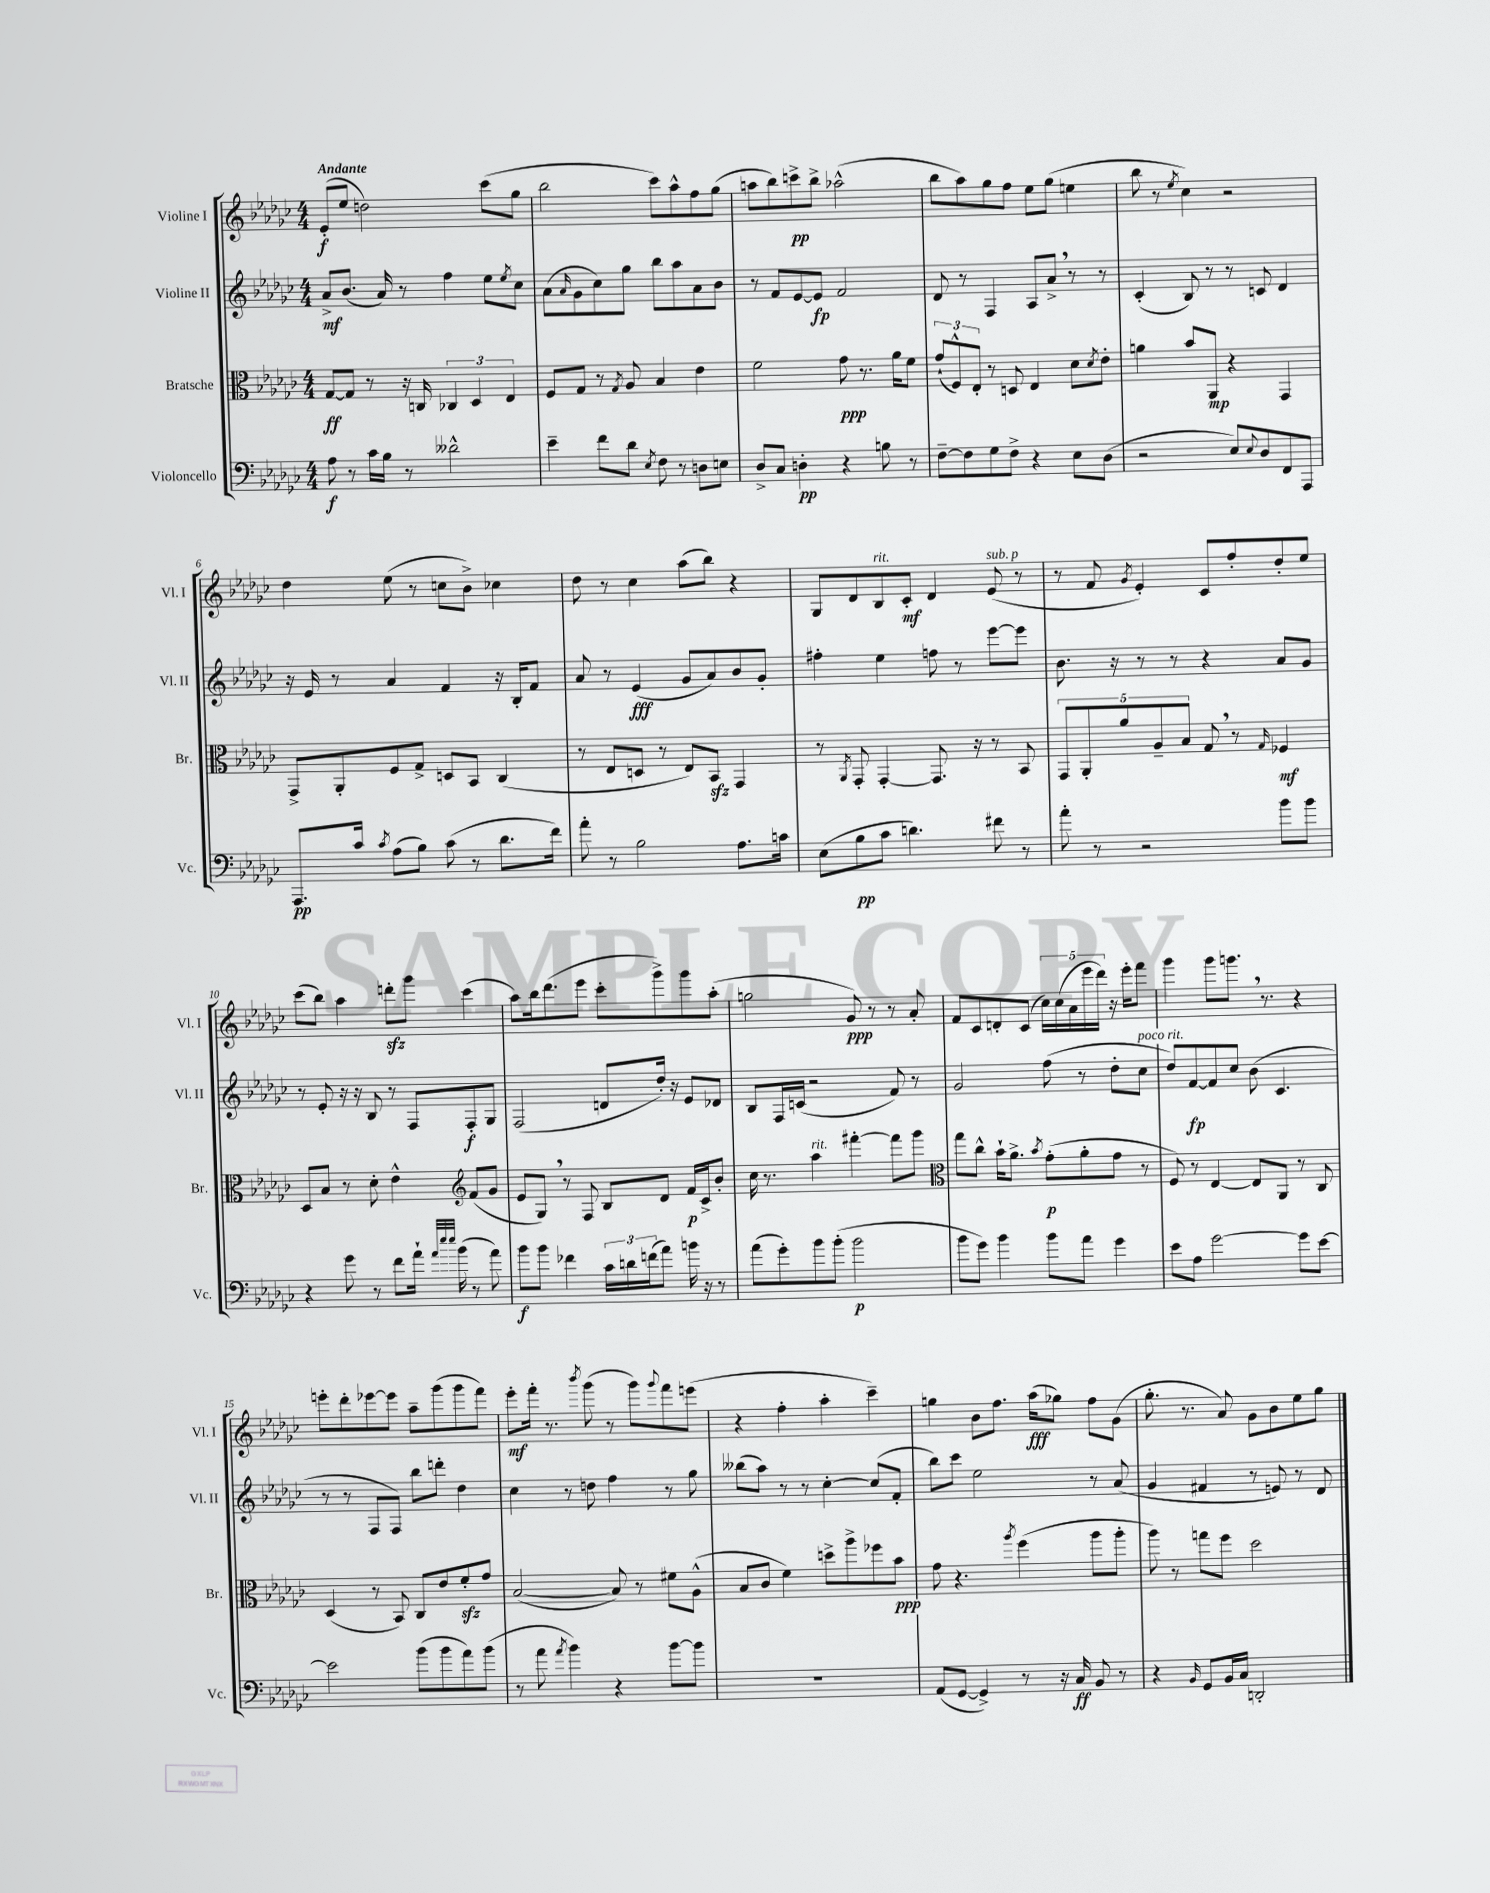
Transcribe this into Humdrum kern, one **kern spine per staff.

**kern	**kern	**kern	**kern
*staff4	*staff3	*staff2	*staff1
*clefF4	*clefC3	*clefG2	*clefG2
*k[b-e-a-d-g-c-]	*k[b-e-a-d-g-c-]	*k[b-e-a-d-g-c-]	*k[b-e-a-d-g-c-]
*M4/4	*M4/4	*M4/4	*M4/4
8A-	[8G-	8a-^	(8e-'
8r	8G-]	(8.b-	8ee-
16c-	8r	.	2dd)
16B-	.	16a-)	.
8r	16r	8r	.
.	16C	.	.
2d--^^	6C-	4ff	.
.	6D-	.	.
.	.	8ee-	(8ccc-
.	6E-	.	.
.	.	8qee-	.
.	.	8cc-	8gg-
=	=	=	=
4e-~	8F	(8a-	2bb-
.	.	16qqa-	.
.	8G-	8g-	.
8f	8r	8cc-)	.
.	8qG-	.	.
8d-	8A-	8gg-	.
8qE-	.	.	.
8F	4B-	8bb-	8ccc-)
8r	.	8aa-	8aa-^^
8D	4e-	8a-	8ff
8E	.	8b-	(8gg-
=	=	=	=
8D-^	2f	8r	8aa
8C-	.	8f	8bb-)
4D'	.	[8e-	8ccc^
.	.	8e-]	8bb-^
4r	8g-	2f	(2aa-^^
.	8.r	.	.
8B	.	.	.
.	16a-	.	.
8r	8f	.	.
=	=	=	=
[8F~	(12g-`	8d-	8bb-
.	12F^^)	.	.
8F]	.	8r	8aa-)
.	12E-'	.	.
8G-	8r	4F	8gg-
8F^	8D	.	8ff
4r	4E-	8A-	8ee-
.	.	8a-^	(8gg-
8E-	8d-	8r	4ee
.	8qd-	.	.
(8D-	8e-'	8r	.
=	=	=	=
2r	4a	(4c-'	8bb-
.	.	.	8r
.	.	.	8qee-
.	8b-	8B-)	4cc-)
.	8AA-	8r	.
8E-)	4r	8r	2r
8qqE-	.	.	.
8D-	.	8c	.
8FF	4GG-	4d-	.
8AAA-	.	.	.
=	=	=	=
8.AAA-	8GG-^	16r	4dd-
.	.	16e-	.
.	8AA-'	8r	.
16c-	.	.	.
8qc-	.	.	.
(8A-	8F	4a-	(8ee-
8B-)	8G-^	.	8r
(8c-	8D	4f	8cc
8r	8BB-	.	8b-^)
8.d-	(4C-	16r	4cc-
.	.	16B-'	.
.	.	8f	.
16f)	.	.	.
=	=	=	=
8a-'	8r	8a-	8dd-
8r	8E-	8r	8r
2B-	8D	(4e-	4cc-
.	8r	.	.
.	8E-)	8g-	(8aa-
.	8BB-	8a-)	8bb-)
8.A-	4GG-	8b-	4r
.	.	8g-'	.
16c	.	.	.
=	=	=	=
(8E-	8r	4ff#'	8G-
.	8qAA-	.	.
8B-	8GG-'	.	8d-
8c-	[4GG-'	4ee-	8B-
4.d)	.	.	8c-'
.	8.GG-]	8ff	4d-
.	.	8r	.
.	16r	.	.
8f#	8r	[8eee-	(8e-
8r	8BB-	8eee-]	8r
=	=	=	=
8a-'	10GG-	8.b-	8r
.	10AA-'	.	.
8r	.	.	8f
.	.	16r	.
.	10a-	.	.
.	.	.	8qg-
2r	.	8r	4e-')
.	10A-~	.	.
.	.	8r	.
.	10B-	.	.
.	8G-	4r	8c-
.	8r	.	8ff'
.	16qqG-	.	.
8b-	4F-	8a-	8dd-'
8b-	.	8g-	8ee-
=	=	=	=
4r	8D-	8r	(8ccc-
.	8B-	8e-'	8bb-)
8g-	8r	16r	4aa-
.	.	16r	.
8r	8d-'	8B-	.
8f	4e-^^	8r	8ddd'
16a-`	.	8F	8ggg-
32qqa-	.	.	.
32qqee-	.	.	.
32qqee-	.	.	.
(16b-	.	.	.
*	*clefG2	*	*
8r	(8f	8F'	(4ccc-
8a-)	8g-	8G-	.
=	=	=	=
8b-	8e-	(2F	8aa-)
8b-	8G-)	.	16bb-
.	.	.	(8.ddd-
4f-	8r	.	.
.	8F	.	8eee-
24c-	8B-	8d	8ccc-'
24d	.	.	.
(24f	.	.	.
8a-)	8d-	16dd-')	8ggg-^)
.	.	16r	.
16b	16f	8e-	8ggg-
16r	16c-^	.	.
8r	8b-'	8d-	(8aa-'
=	=	=	=
(8a-	16cc-	8B-	2gg
.	8.r	.	.
8g-')	.	16F	.
.	.	(16c	.
8b-	4aa-	2r	.
(8b-'	.	.	.
2b-	[4fff#'	.	8g-)
.	.	.	8r
.	8fff#]	8f)	8r
.	8ggg-	8r	8a-'
=	=	=	=
*	*clefC3	*	*
8b-	8gg-	2g-	8f
8g-)	8cc-^^	.	8c-
4b-	16b-`	.	8d'
.	8.a-^	.	.
.	.	.	(8c-
.	8qb-	.	.
8b-	(8g-'	(8ff	20cc-)
.	.	.	(20cc-
.	.	.	20a-
8a-	8a-'	8r	.
.	.	.	20eee-
.	.	.	20ddd-)
4g-	8g-	8dd-'	16r
.	.	.	16eee-'
.	8r	8cc-	8fff
=	=	=	=
8e-	8F)	8dd-)	4ggg-
8A-	8r	[8f	.
[2g-	[4E-	8f]	8ggg-
.	.	8cc-	8.ggg
.	8E-]	(8b-	.
.	.	.	8.r
.	8AA-	4.c-	.
8g-]	8r	.	4r
[8e-	8C-	.	.
=	=	=	=
2e-]	(4D-	8r	8eee'
.	.	8r	8ddd-'
.	8r	8F	[8eee-
.	8BB-)	8F)	8eee-]
(8b-	8C-	8bb-	8aa-~
8b-	8e-	8ddd'	(8ggg-
8a-)	8f'	4dd-	8ggg-
(8b-	8g-	.	8fff)
=	=	=	=
8r	([2B-	4cc-	8eee-'
8a-	.	.	16fff'
.	.	.	8.r
8qa-	.	.	.
4b-)	.	8r	.
.	.	.	8qbbb-
.	.	8dd	(8ggg-
4r	8B-])	4ff	8r
.	8r	.	8ggg-)
.	.	.	8qqggg-
[8b-	8f#	8r	8fff
8b-]	(8A-^^	8gg-	(8eee
=	=	=	=
1r	8B-	(8bb--	4r
.	8c-	8aa-)	.
.	4f)	8r	4ff'
.	.	8r	.
.	8dd^	[4cc-'	4aa-'
.	8aa-^	.	.
.	8ff-	(8cc-]	4ccc-~)
.	8b-	8f'	.
=	=	=	=
(8AA-	8g-	8bb-)	4gg
[8GG-	4.r	8ccc-	.
4GG-^])	.	2ee-	8b-
.	.	.	8.ff
.	8qaa-	.	.
8r	(4ff	.	.
.	.	.	(16aa-
16r	.	.	8gg-)
16C-	.	.	.
8BB-	8aa-	8r	8ff
8r	8aa-'	(8a-	(8g-
=	=	=	=
4r	8aa-)	4g-	8.gg-'
.	8r	.	.
.	.	.	8.r
16qqBB-	.	.	.
8GG-	8gg	4f#	.
16BB-	8ff	.	8a-)
16C-	.	.	.
2DD'	2dd-	8r	8g-
.	.	8e)	8b-
.	.	8r	8ee-
.	.	8d-	8gg-
==	==	==	==
*-	*-	*-	*-
